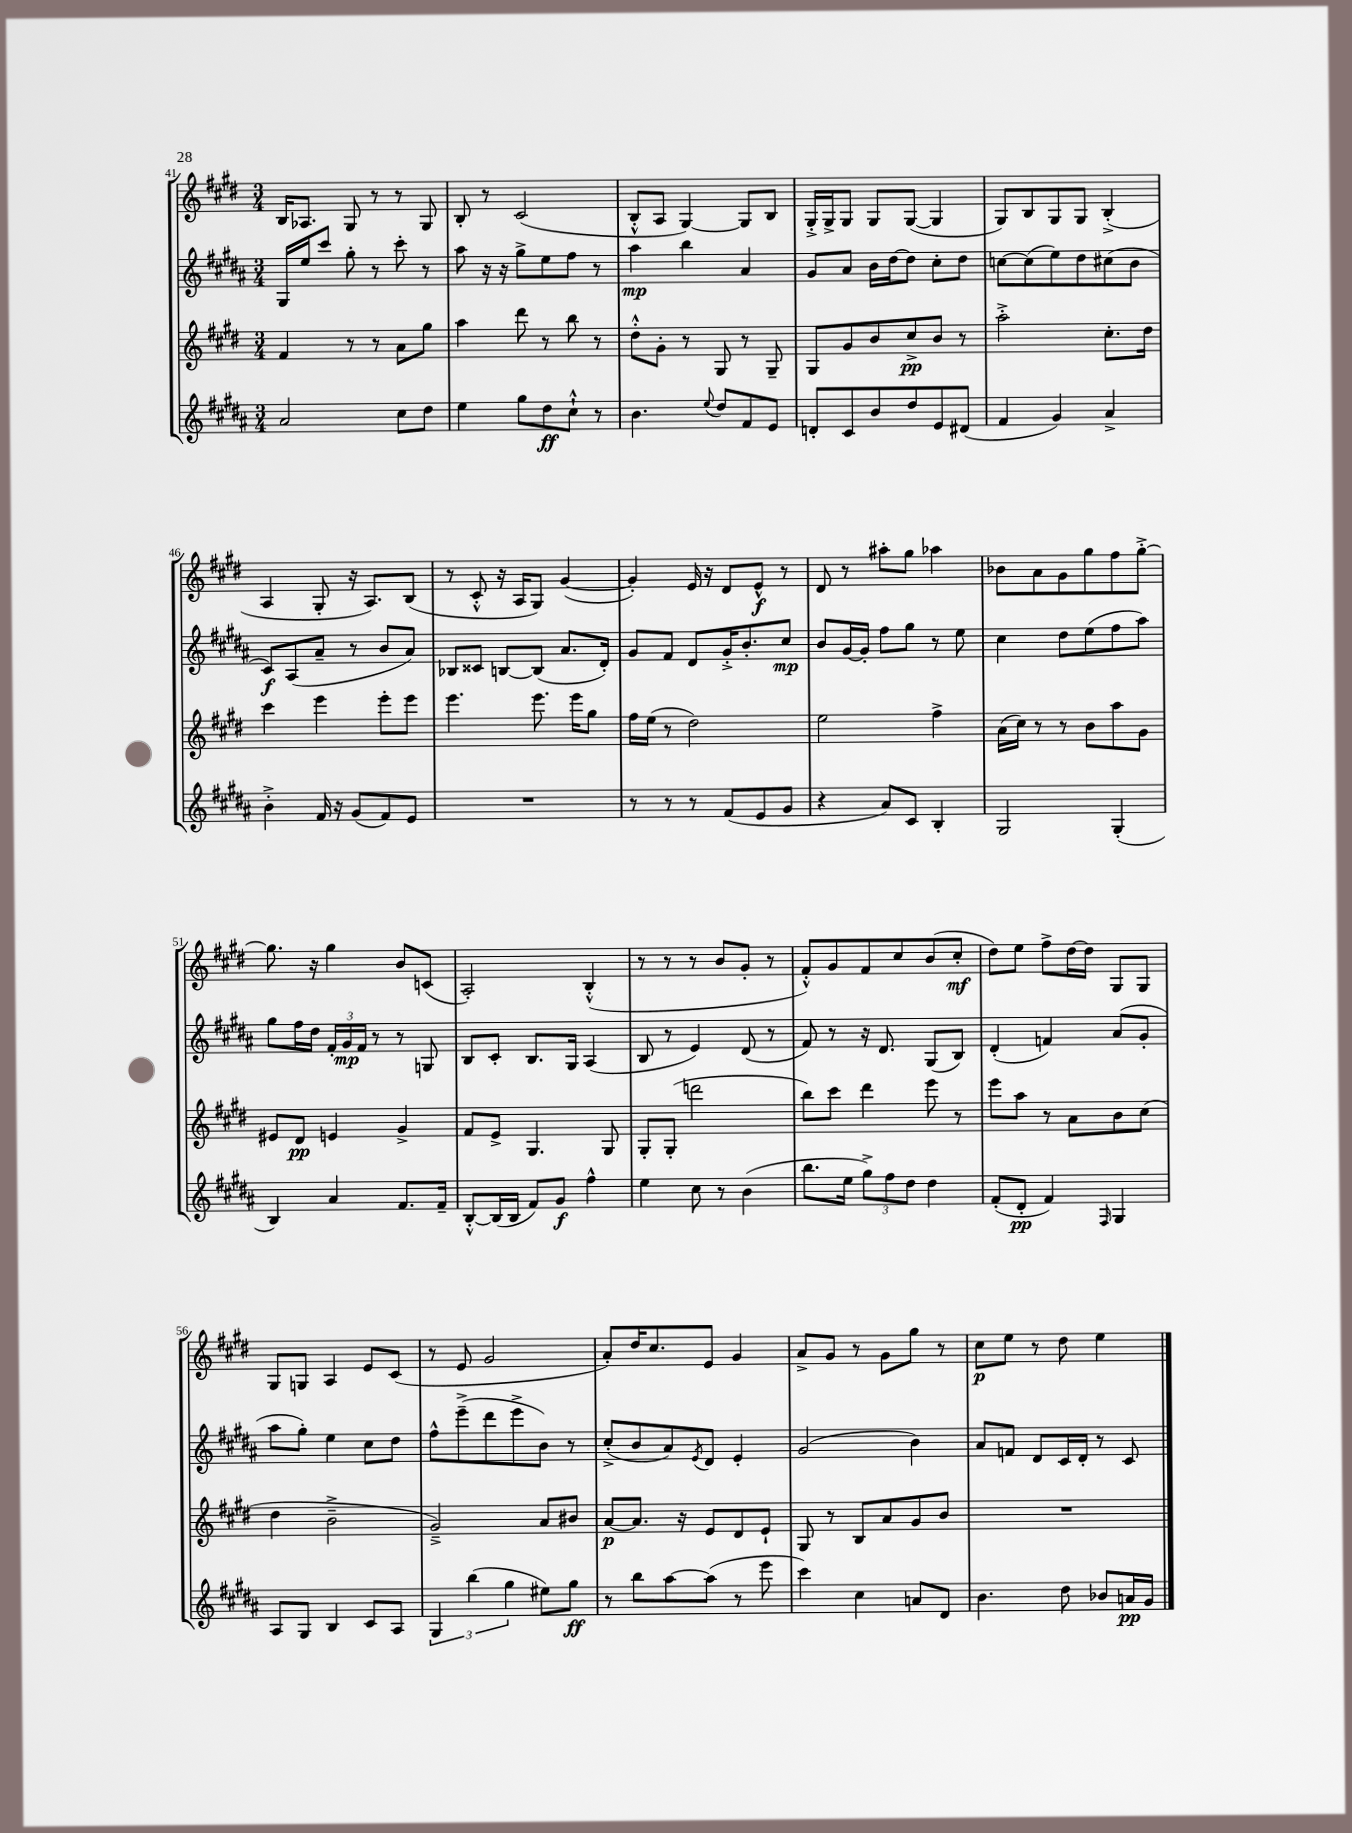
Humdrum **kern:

**kern	**kern	**kern	**kern
*staff4	*staff3	*staff2	*staff1
*clefG2	*clefG2	*clefG2	*clefG2
*k[f#c#g#d#a#]	*k[f#c#g#d#]	*k[f#c#g#d#a#]	*k[f#c#g#d#]
*M3/4	*M3/4	*M3/4	*M3/4
2a#/	4f#/	16G#/LL	16B/LK
.	.	16ee/J	8.A-/J
.	.	8ccc#/J	.
.	8r	8gg#'\	8G#/
.	8r	8r	8r
8cc#\L	8a\L	8ccc#'\	8r
8dd#\J	8gg#\J	8r	8G#/
=	=	=	=
4ee\	4aa\	8aa#\	8B'/
.	.	16r	8r
.	.	16r	.
8gg#\L	8ddd#\	8gg#^\L	(2c#/
8dd#\	8r	8ee\	.
8cc#`^^\J	8bb\	8ff#\J	.
8r	8r	8r	.
=	=	=	=
4.b\	8dd#'^^\L	4aa#\	8B'^^/L
.	8g#'\J	.	8A/J
.	8r	4bb\	[4G#/)
8qqee/	.	.	.
8dd#/L	8G#/	.	.
8f#/	8r	4a#/	8G#/]L
8e/J	8G#~/	.	8B/J
=	=	=	=
8d'/L	8G#/L	8g#/L	16G#'^/LL
.	.	.	16G#^/J
8c#/	8g#/	8a#/J	8G#/J
8b/	8b/	16b\LL	8G#/L
.	.	[16dd#\J	.
8dd#/	8cc#^/	8dd#\]J	([8G#/J
8e/	8b/J	8cc#'\L	4G#/]
(8d#/J	8r	8dd#\J	.
=	=	=	=
4f#/	2aa'^\	[8cc\L	8G#/L)
.	.	(8cc\]	8B/
4g#/)	.	8ee\)	8G#/
.	.	8dd#\	8G#/J
4a#^/	8.cc#'\L	(8cc#\	(4B'^/
.	.	8b\J	.
.	16dd#\Jk	.	.
=	=	=	=
4b'^\	4ccc#\	8c#/L)	4A/
.	.	(8A#/	.
16f#/	4eee\	8a#~/J	8G#'/
16r	.	.	.
(8g#/L	.	8r	16r
.	.	.	8.A/L)
8f#/)	8eee'\L	8b/L	.
8e/J	8eee\J	8a#/J)	(8B/J
=	=	=	=
2.r	4.eee\	8B-/L	8r
.	.	8c##/J	8c#'^^/
.	.	[8B/L	16r
.	.	.	16A/LK
.	8.eee\	(8B/]J	8G#/J)
.	.	8.a#/L	([4g#/
.	16eee\LK	.	.
.	8gg#\J	.	.
.	.	16d#'/Jk)	.
=	=	=	=
8r	16ff#\LL	8g#/L	4g#'/])
.	(16ee\JJ	.	.
8r	8r	8f#/J	.
8r	2dd#\)	8d#/L	16e/
.	.	.	16r
(8f#/L	.	16g#'^/K	8d#/L
.	.	8.b'/	.
8e/	.	.	8e^^/J
8g#/J	.	8cc#/J	8r
=	=	=	=
4r	2ee\	8b/L	8d#/
.	.	[16g#/L	8r
.	.	16g#'/]JJ	.
8a#/L)	.	8ff#\L	8aa#'\L
8c#/J	.	8gg#\J	8gg#\J
4B'/	4ff#^\	8r	4aa-\
.	.	8ee\	.
=	=	=	=
2G#/	(16a\LL	4cc#\	8b-\L
.	16cc#\JJ)	.	.
.	8r	.	8a\
.	8r	8dd#\L	8g#\
.	8b\L	(8ee\	8gg#\
(4G#'/	8aa\	8ff#\	8ff#\
.	8g#\J	8aa#\J)	[8gg#'^\J
=	=	=	=
4B/)	8e#/L	8gg#\L	8.gg#\]
.	8d#/J	16ff#\L	.
.	.	16dd#\JJ	16r
4a#/	4e/	24f#'/LL	4gg#\
.	.	24g#/	.
.	.	24f#/JJ	.
.	.	8r	.
8.f#/L	4g#^/	8r	8b/L
.	.	8G/	(8c/J
16f#~/Jk	.	.	.
=	=	=	=
[8B'^^/L	8f#/L	8B/L	2A'/)
(16B/]L	8e^/J	8c#'/J	.
16B/JJ	.	.	.
8f#/L)	4.G#/	8.B/L	.
8g#/J	.	.	.
.	.	16G#/Jk	.
4ff#^^\	.	(4A#/	(4B'^^/
.	8G#/	.	.
=	=	=	=
4ee\	8G#'/L	8B/	8r
.	(8G#'/J	8r	8r
8cc#\	2ddd\	4e/)	8r
8r	.	.	8b/L
(4b\	.	(8d#/	8g#'/J
.	.	8r	8r
=	=	=	=
8.bb\L	8bb\L)	8f#/)	8f#'^^/L)
.	8ccc#\J	8r	8g#/
16ee\Jk	.	.	.
12gg#^\L)	4ddd#\	16r	8f#/
.	.	8.d#/	.
12ff#\	.	.	.
.	.	.	8cc#/
12dd#\J	.	.	.
4dd#\	8eee\	(8G#/L	(8b/
.	8r	8B/J)	8cc#'/J
=	=	=	=
(8f#'/L	8eee\L	(4d#'/	8dd#\L)
8d#'/J	8aa\J	.	8ee\J
4f#/)	8r	4f/)	8ff#^\L
.	8a\L	.	[16dd#\L
.	.	.	16dd#\]JJ
16qqF#/	.	.	.
4G#/	8b\	(8a#/L	8G#/L
.	(8cc#\J	8g#'/J	8G#/J
=	=	=	=
8A#/L	4dd#\	8aa#\L	8G#/L
8G#/J	.	8gg#'\J)	8G/J
4B/	2b~^\	4ee\	4A/
8c#/L	.	8cc#\L	8e/L
8A#/J	.	8dd#\J	(8c#/J
=	=	=	=
6G#/	2g#~^/)	8ff#^^\L	8r
.	.	(8eee~^\	8e/
(6bb\	.	.	.
.	.	8ddd#\	2g#/
6gg#\	.	.	.
.	.	8eee^\	.
8ee#\L)	8a/L	8b\J)	.
8gg#\J	8b#/J	8r	.
=	=	=	=
8r	[8a/L	(8cc#'^/L	8a'/L)
8bb\L	8.a/]J	8b/	16dd#/K
.	.	.	8.cc#/
[8aa#\	.	8a#/)	.
.	16r	.	.
.	.	8qe/	.
(8aa#\]J	8e/L	8d#/J	8e/J
8r	8d#/	4e'/	4g#/
8eee\	8e`/J	.	.
=	=	=	=
4ccc#\)	8G#/	(2g#/	8a^/L
.	8r	.	8g#/J
4cc#\	8B/L	.	8r
.	8a/	.	8g#\L
8a/L	8g#/	4b\)	8gg#\J
8d#/J	8b/J	.	8r
=	=	=	=
4.b\	2.r	8a#/L	8cc#\L
.	.	8f/J	8ee\J
.	.	8d#/L	8r
8dd#\	.	16c#/L	8dd#\
.	.	16d#'/JJ	.
8b-/L	.	8r	4ee\
16a/L	.	8c#/	.
16g#/JJ	.	.	.
==	==	==	==
*-	*-	*-	*-
